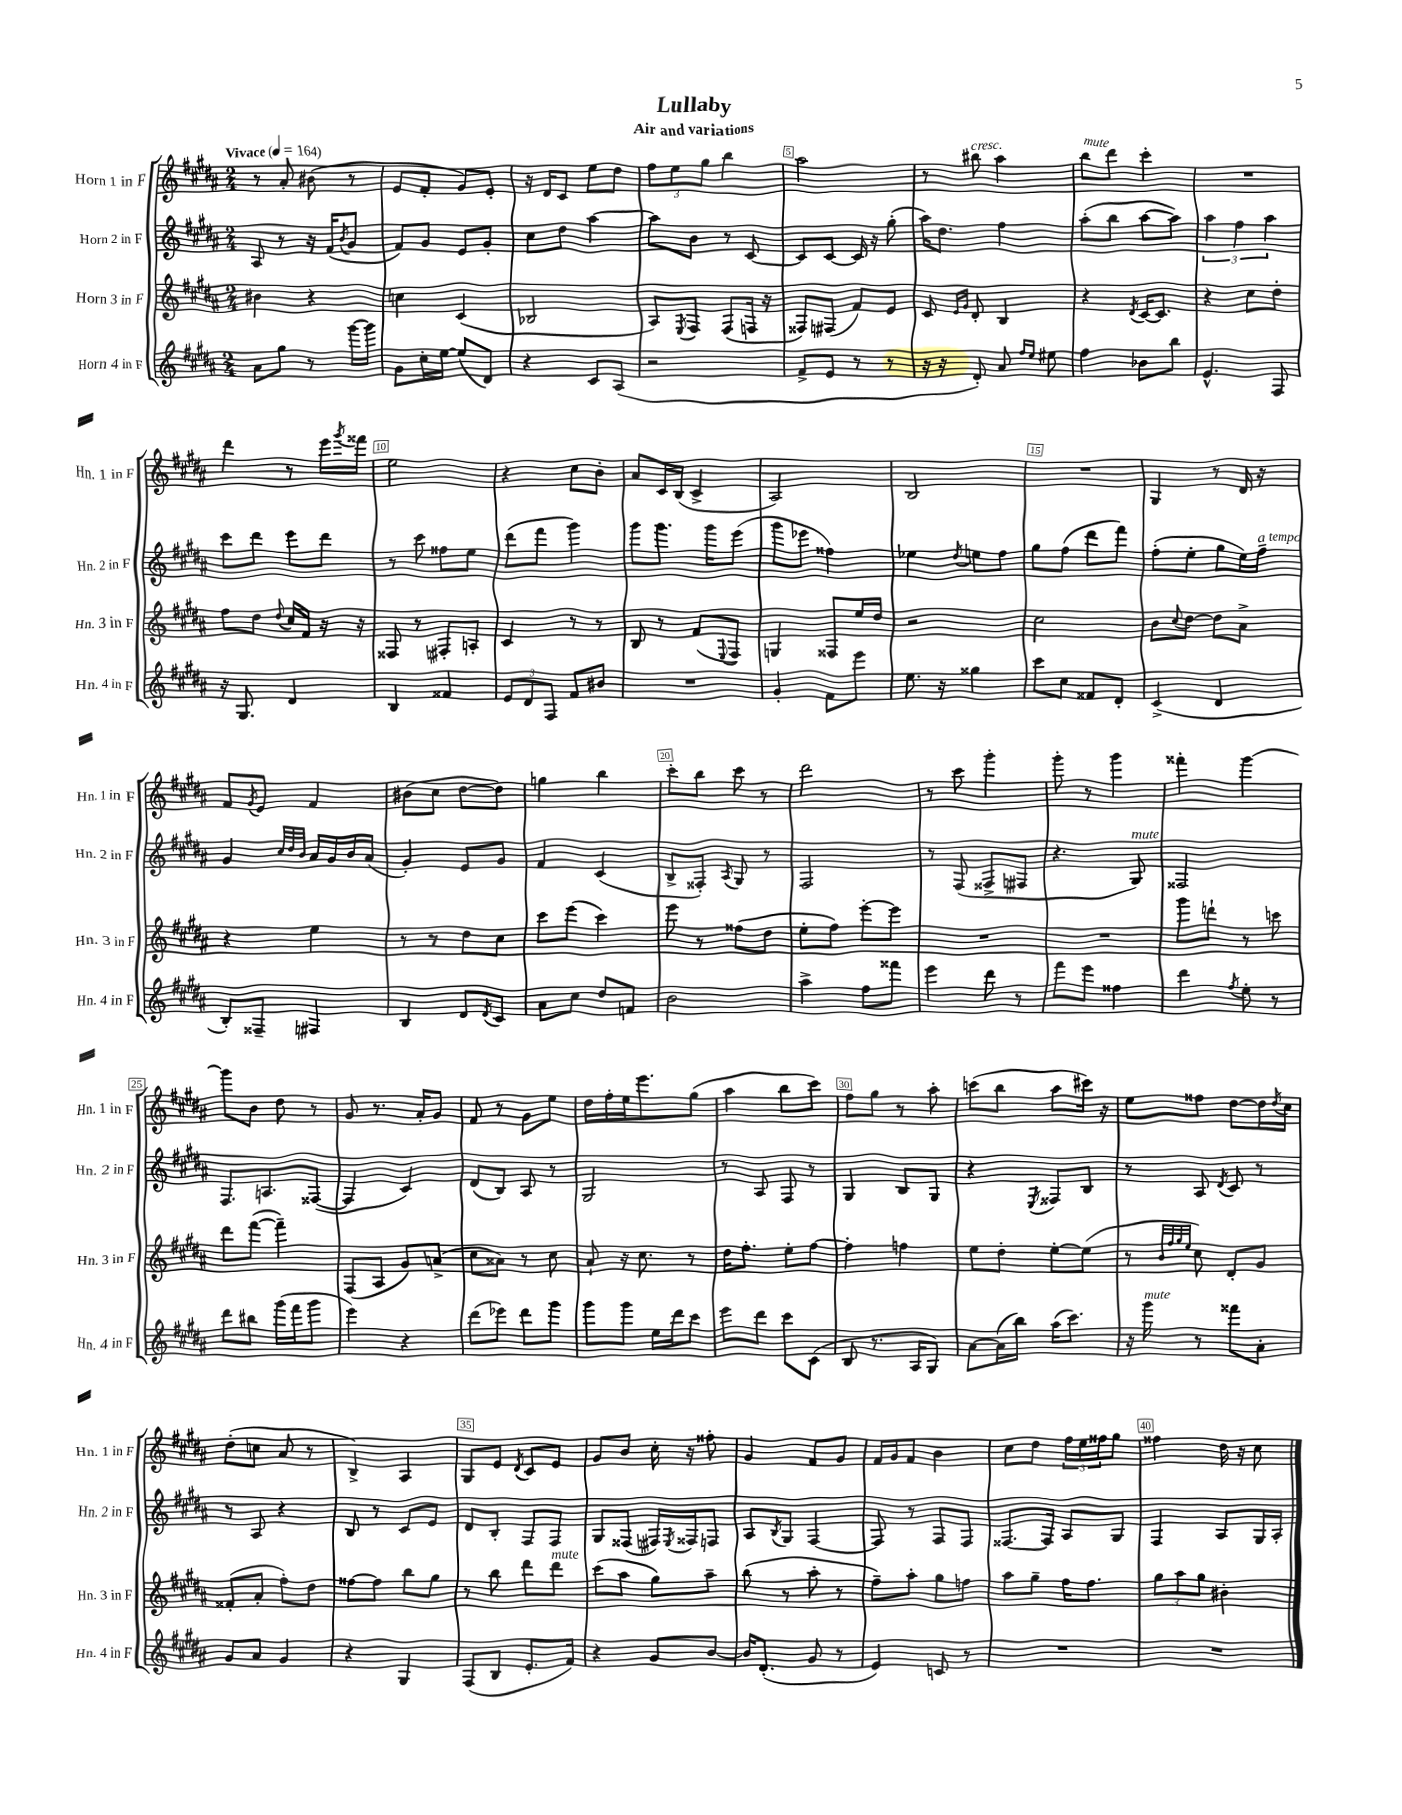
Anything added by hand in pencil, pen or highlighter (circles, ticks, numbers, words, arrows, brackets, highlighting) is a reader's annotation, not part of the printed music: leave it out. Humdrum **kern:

**kern	**kern	**kern	**kern
*staff4	*staff3	*staff2	*staff1
*clefG2	*clefG2	*clefG2	*clefG2
*k[f#c#g#d#a#]	*k[f#c#g#d#a#]	*k[f#c#g#d#a#]	*k[f#c#g#d#a#]
*M2/4	*M2/4	*M2/4	*M2/4
*MM164	*MM164	*MM164	*MM164
8a#\L	4b#\	8A#/	8r
8gg#\J	.	8r	8a#'/
8r	4r	16r	(8b#\
.	.	(16f#/LK	.
.	.	8qb/	.
[16ggg#\LL	.	8g#/J	8r
16ggg#\]JJ	.	.	.
=	=	=	=
8g#\L	4cc\	8f#/L)	8e/L
16cc#'\L	.	8g#/J	8f#'/J
[16ee\JJ	.	.	.
(8ee/]L	(4c#/	8e/L	8g#/L)
8d#/J)	.	8g#'/J	8e'/J
=	=	=	=
4r	2B-/	8cc#\L	16r
.	.	.	16d#/LK
.	.	8dd#\J	8c#/J
8c#/L	.	[4aa#\	8ee\L
(8A#/J	.	.	8dd#\J
=	=	=	=
2r	8A#/L)	8aa#\]L	12ff#\L
.	.	.	12ee\
.	8qE/	.	.
.	8F#/J	8b\J	.
.	.	.	12gg#\J
.	(8F#/L	8r	4bb\
.	16F/Jk	[8c#/	.
.	16r	.	.
=	=	=	=
8f#^/L	8F##/L)	8c#/]L	2aa#\
8e/J	(8F#/J	[8c#/J	.
8r	8f#/L)	16c#/]	.
.	.	16r	.
8r	8e/J	(8gg#'\	.
=	=	=	=
16r	8c#/	16aa#\LK)	8r
16r	.	8.dd#\J	.
.	16qqe/LL	.	.
.	16qqg#/JJ	.	.
8d#'/)	8d#'/	.	8bb#\
8a#/	4B/	4ff#\	4aa#\
16qqff#/LL	.	.	.
16qqee/JJ	.	.	.
8ee#\	.	.	.
=	=	=	=
4ff#\	4r	(8aa#'\L	8bb\L
.	.	8bb\J	8ddd#\J
.	8qd#/	.	.
8b-\L	[16c#/LK	[8aa#\L	4ccc#'\
.	8.c#/]J	.	.
8bb\J	.	8aa#\]J)	.
=	=	=	=
4.e^^/	4r	6aa#\	2r
.	.	6ff#\	.
.	8cc#\L	.	.
.	.	6aa#\	.
8F#/	8dd#'\J	.	.
=	=	=	=
16r	8ff#\L	8ccc#\L	4ddd#\
8.G#/	.	.	.
.	8dd#\J	8ddd#\J	.
.	8qqdd#/	.	.
4d#/	16cc#/LL	8eee\L	8r
.	16f#/JJ	.	.
.	16r	8ddd#\J	16eee\LL
.	.	.	8qggg#/
.	16r	.	16fff##\JJ
=	=	=	=
4B/	8F##/	8r	2ee\
.	8r	8ccc#\	.
4f##/	8F#'/L	8ff##\L	.
.	8A'/J	8ee\J	.
=	=	=	=
12e/L	4c#/	(8ddd#\L	4r
12d#/	.	.	.
.	.	8fff#\J	.
12F#/J	.	.	.
8f#/L	8r	4ggg#\)	8cc#\L
8b#/J	8r	.	8b'\J
=	=	=	=
2r	8B/	8ggg#\L	8a#/L
.	8r	8.ggg#\J	16c#/L
.	.	.	(16B/JJ
.	(8f#/L	.	4c#^/
.	.	16ggg#\LK	.
.	8qqE/	.	.
.	8F#/J)	(8eee\J	.
=	=	=	=
4g#'/	4G/	8ggg#\L	2A#/)
.	.	8eee-\J	.
8f#\L	8F##/L	4ff##\)	.
8eee\J	16ee/L	.	.
.	16dd#/JJ	.	.
=	=	=	=
8.ee\	2r	4ee-\	2B/
16r	.	.	.
.	.	8qdd#/	.
4gg##\	.	8ee\L	.
.	.	8ff#\J	.
=	=	=	=
8ccc#\L	2cc#\	8gg#\L	2r
8cc#\J	.	(8ff#\J	.
8f##/L	.	8ddd#\L	.
8d#'/J	.	8fff#\J)	.
=	=	=	=
(4c#^/	8b\L	(8ff#'\L	4G#/
.	8qqcc#/	.	.
.	[8dd#\J	8ee'\J	.
4d#/	8dd#\]L	8gg#\L	8r
.	8a#^\J	16ee\L)	16d#/
.	.	16ff#~\JJ	16r
=	=	=	=
8B'/L)	4r	4g#/	8f#/L
.	.	.	8qg#/
8F##~/J	.	.	8e/J
.	.	32qqcc#/LLL	.
.	.	32qqdd#/	.
.	.	32qqb/JJJ	.
4F#/	4ee\	16a#/LL	4f#/
.	.	16g#/	.
.	.	16b/	.
.	.	(16a#/JJ	.
=	=	=	=
4B/	8r	4g#'/)	(8b#\L
.	8r	.	8cc#\J
8d#/L	8dd#\L	8e/L	[8dd#\L
8qd#/	.	.	.
8c#/J	8cc#\J	8g#/J	8dd#\]J)
=	=	=	=
8a#\L	8ccc#\L	4f#/	4gg\
8cc#\J	(8eee\J	.	.
8dd#/L	4ccc#\)	(4c#/	4bb\
8f/J	.	.	.
=	=	=	=
2b\	8eee\	8B^/L	8ccc#'\L
.	8r	8F##'/J)	8bb\J
.	.	8qA#/	.
.	(8ff##\L	8G#/	8ccc#\
.	8dd#\J	8r	8r
=	=	=	=
4aa#^\	8ee'\L	2F#/	2ddd#\
.	8ff#\J)	.	.
8ff#\L	[8eee'\L	.	.
8fff##\J	8eee\]J	.	.
=	=	=	=
4eee\	2r	8r	8r
.	.	(8F#/	8ccc#\
8ddd#\	.	8F##^/L	4ggg#'\
8r	.	8F#/J	.
=	=	=	=
8fff#\L	2r	4.r	8ggg#'\
8eee\J	.	.	8r
4ff##\	.	.	4ggg#\
.	.	8G#/)	.
=	=	=	=
4ddd#\	8ggg#\L	2F##/	4fff##'\
.	8ddd`\J	.	.
8qff#/	.	.	.
8ee'\	8r	.	[4ggg#\
8r	8ccc\	.	.
=	=	=	=
8ddd#\L	8ddd#\L	8.F#/L	8ggg#\]L
8bb#\J	([8fff#\J	.	8b\J
.	.	8.A/	.
(16ggg#\LL	4fff#~\])	.	8dd#\
16fff#\J	.	.	.
8ggg#\J	.	([8F##/J	8r
=	=	=	=
4eee\)	(8F#/L	4F##/]	8g#/
.	8A#/J	.	8.r
4r	8g#/L)	4c#/)	.
.	.	.	16a#'/LK
.	(8a^/J	.	8g#/J
=	=	=	=
(8ddd#\L	8cc#\L	(8d#/L	8f#/
8eee-\J)	8a##\J)	8B/J)	8r
8ddd#\L	8r	8A#/	8g#\L
8ggg#\J	8cc#\	8r	8ee\J
=	=	=	=
8ggg#\L	8a#`/	2G#/	16dd#\LL
.	.	.	16ff#'\
8ggg#\J	16r	.	16ee\J
.	8.cc#\	.	8.eee\
16ee\LL	.	.	.
16ddd#\J	.	.	.
8ccc#\J	8r	.	(8gg#\J
=	=	=	=
8eee\L	16dd#\LK	8r	4aa#\
.	8.ff#'\J	.	.
8ddd#\J	.	8A#/	.
8ccc#\L	8ee'\L	8F#/	8bb\L
(8c#\J	[8ff#\J	8r	8ccc#\J)
=	=	=	=
8B/	4ff#'\]	4G#/	8ff#\L
8.r	.	.	8gg#\J
.	4ff\	8B/L	8r
16A#/LK	.	.	.
8G#/J)	.	8G#/J	8aa#'\
=	=	=	=
[8a#\L	8ee\L	4r	(8ccc\L
(16a#\]L	8dd#'\J	.	8bb\J
16bb\JJ)	.	.	.
.	.	8qE/	.
(16aa#\LK	[8ee'\L	8F##/L	8aa#\L
8.ccc#\J)	.	.	.
.	(8ee\]J	8B/J	16ccc#\Jk)
.	.	.	16r
=	=	=	=
16r	8r	8r	8ee\L
16ggg#\	.	.	.
.	32qqb/LLL	.	.
.	32qqff#/	.	.
.	32qqgg#/	.	.
.	32qqee/JJJ	.	.
8r	8cc#\)	8A#/	8ff##\J
.	.	8qd#/	.
8fff##\L	8d#'/L	8c#/	[8dd#\L
8a#'\J	8g#/J	8r	16dd#\]L
.	.	.	8qdd#/
.	.	.	16cc#\JJ
=	=	=	=
8g#/L	(8f##'/L	8r	(8dd#'\L
8a#/J	8a#'/J	8A#/	8cc\J
4g#/	8ff#'\L)	4r	8a#/
.	8dd#\J	.	8r
=	=	=	=
4r	[8ff##\L	8B/	4B^/)
.	8ff##\]J	8r	.
4G#/	8bb\L	8c#/L	4A#/
.	8gg#\J	8e/J	.
=	=	=	=
(8F#/L	8r	8d#/L	8G#/L
8B/J	8bb\	8B'/J	8e/J
.	.	.	8qd#/
8.e'/L	8ddd#\L	8F#/L	8c#/L
.	8ddd#\J	8F#/J	8e/J
16f#/Jk)	.	.	.
=	=	=	=
4r	(8ccc#\L	8G#/L	8g#/L
.	8aa#\J	(8F##/J	8b/J
8g#/L	8gg#\L)	16F#/LL)	16cc#'\
.	.	8qE/	.
.	.	16F##/J	16r
[8b/J	8aa#~\J	8F/J	8ff##'\
=	=	=	=
16b/]LK	(8bb\	8A#/L	4g#/
(8.d#'/J	.	.	.
.	.	8qB/	.
.	8r	8G#/J	.
8g#/	8aa#'\	[4F#/	8f#/L
8r	8r	.	8g#/J
=	=	=	=
4e/)	8ff#~\L)	8F#/]	16f#/LL
.	.	.	16g#/J
.	8aa#'\J	8r	8f#/J
8c/	8gg#\L	8F#/L	4b\
8r	8ff\J	8F#/J	.
=	=	=	=
2r	8aa#\L	[8.F##/L	8cc#\L
.	8gg#~\J	.	8dd#\J
.	.	16F##/]Jk	.
.	16ff#\LK	8A#/L	24ff#\LL
.	.	.	24ee\
.	8.ff#\J	.	.
.	.	.	24ff##\J
.	.	8G#/J	8gg#\J
=	=	=	=
2r	12gg#\L	4F#/	4ff##\
.	12aa#\	.	.
.	12gg#\J	.	.
.	4b#'\	8A#/L	16dd#\
.	.	.	16r
.	.	16G#/L	8cc#\
.	.	16A#'/JJ	.
==	==	==	==
*-	*-	*-	*-
